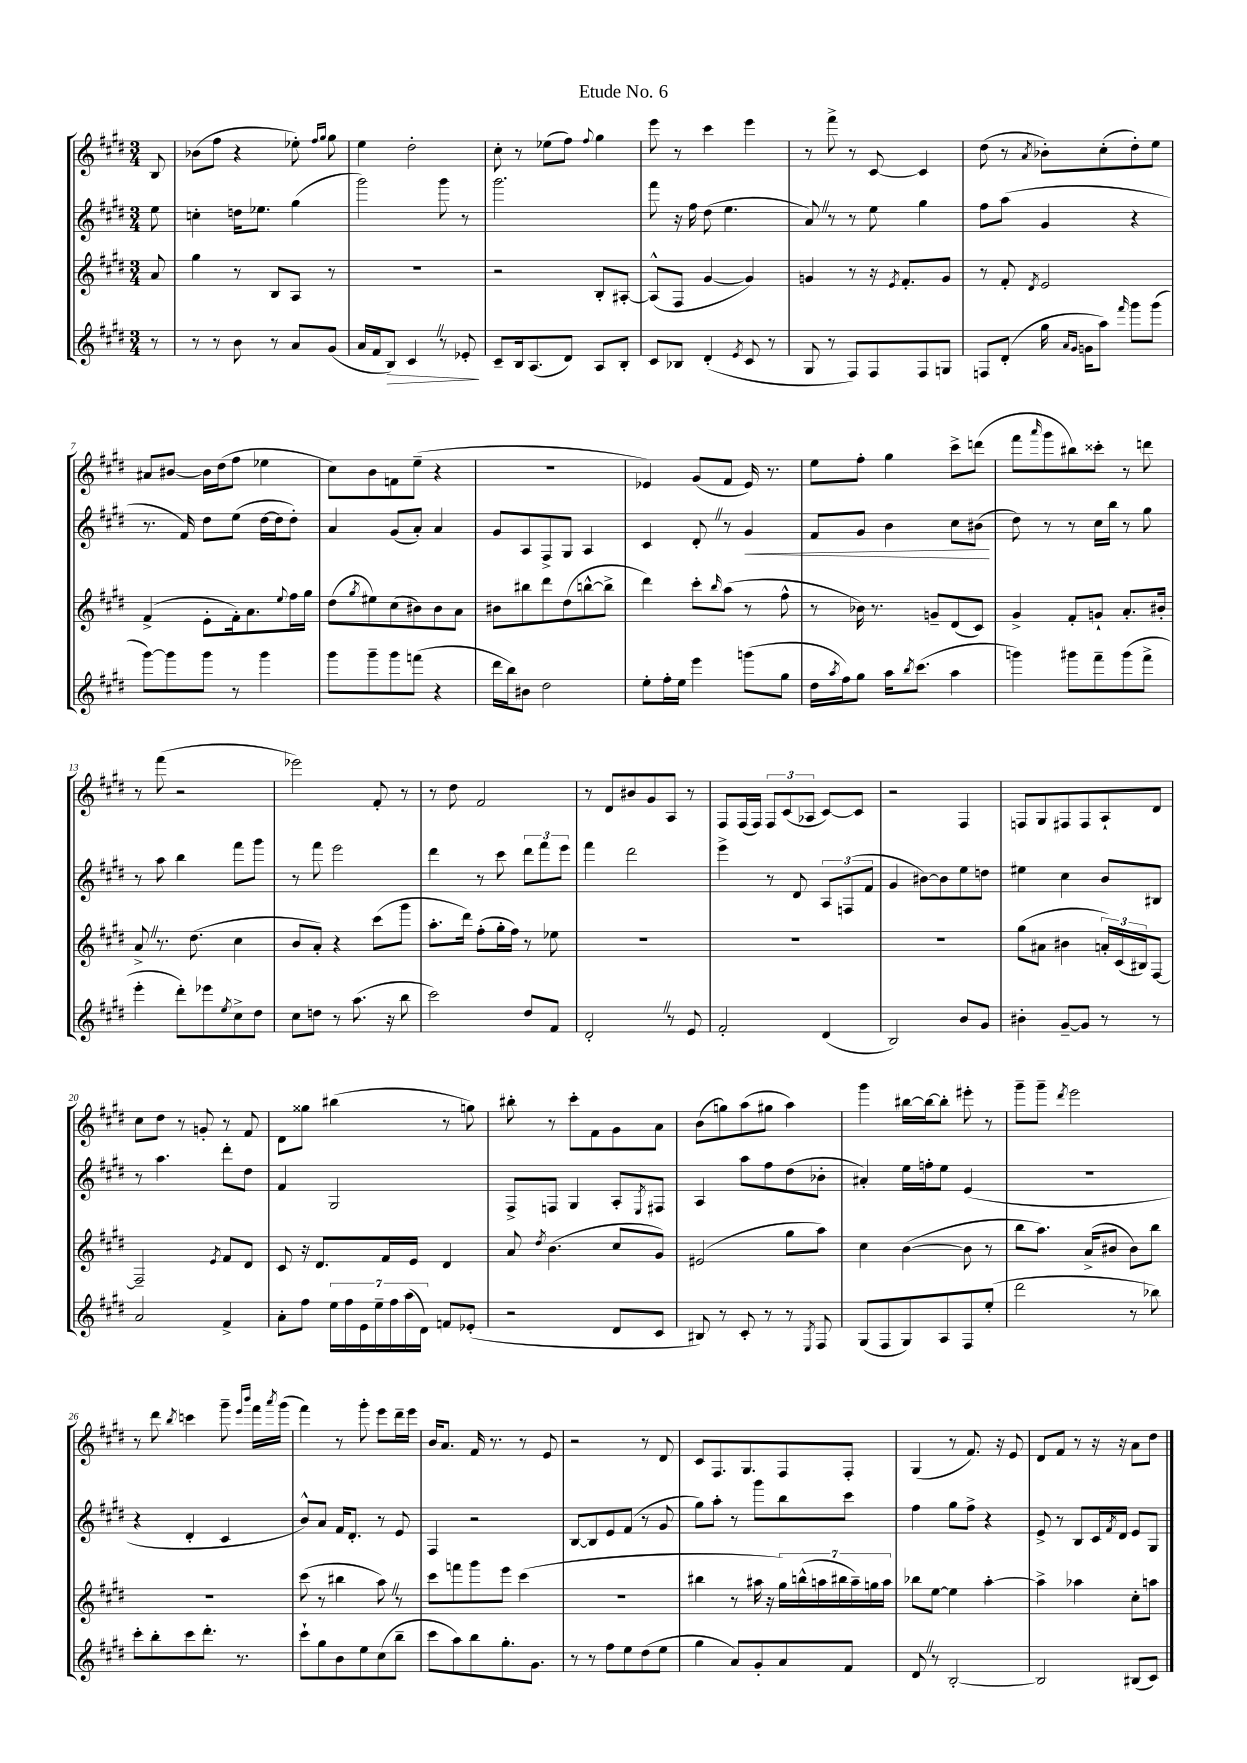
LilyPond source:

\header { title = "Etude No. 6" }
<<
\new StaffGroup <<
\new Staff = "s0" {
    \clef treble \key e \major \numericTimeSignature \time 3/4 \partial 8
    b8 |
    bes'8( fis''8 r4 ees''8-.) \grace { fis''16 gis''16 } gis''8 |
    e''4 dis''2-. |
    cis''8-. r8 ees''8( fis''8) \appoggiatura { fis''8 } gis''4 |
    e'''8 r8 cis'''4 e'''4 |
    r8 fis'''8-> r8 cis'8~ cis'4 |
    dis''8( r8 \acciaccatura { a'8 } bes'8-.) cis''8-.( dis''8-.) e''8 |
    ais'8 bis'8~ bis'16 dis''16( fis''8 ees''4 |
    cis''8) b'8 f'8 e''8--( r4 |
    R2. |
    ees'4) gis'8( fis'8 ees'16) r8. |
    e''8 fis''8-. gis''4 cis'''8-> d'''8( |
    fis'''8 \grace { a'''16 } gis'''8 bis''8) cisis'''8-. r8 d'''8 |
    r8 fis'''8( r2 |
    ees'''2) fis'8-. r8 |
    r8 dis''8 fis'2 |
    r8 dis'8 bis'8 gis'8 a8 r8 |
    fis8 fis16( fis16) \tuplet 3/2 { fis8 cis'8( aes8 } cis'8~) cis'8 |
    r2 fis4 |
    f8 gis8 fis8 fis8 a8-! dis'8 |
    cis''8 dis''8 r8 g'8-. r8 fis'8 |
    dis'8 gisis''8 bis''4( r8 g''8) |
    bis''8-. r8 cis'''8-. fis'8 gis'8 a'8 |
    b'8( g''8) a''8( gis''8 a''4) |
    gis'''4 bis''16~ bis''16~ bis''8-. eis'''8-. r8 |
    gis'''8-- gis'''8-- \acciaccatura { dis'''8 } e'''2 |
    r8 dis'''8 \acciaccatura { b''8 } c'''4 gis'''8-- \grace { e'''16 b'''16 } fis'''16 \acciaccatura { a'''8 } gis'''16( |
    fis'''4) r8 gis'''8-. e'''8 dis'''16-- e'''16 |
    b'16 a'8. fis'16 r8. r8 e'8 |
    r2 r8 dis'8 |
    cis'8 fis8. gis8. fis8 fis8-. |
    gis4( r8 fis'8.) r16 e'8 |
    dis'8 fis'8 r8 r16 r16 a'8 dis''8 \bar "|." |
}
\new Staff = "s1" {
    \clef treble \key e \major \numericTimeSignature \time 3/4 \partial 8
    e''8 |
    c''4-. d''16 ees''8. gis''4( |
    gis'''2) gis'''8 r8 |
    gis'''2. |
    fis'''8 r16 fis''16 dis''8( e''4. |
    a'8) \once \override BreathingSign.text = \markup { \musicglyph "scripts.caesura.straight" } \breathe r8 r8 e''8 gis''4 |
    fis''8 a''8( gis'4 r4 |
    r8. fis'16) dis''8 e''8( dis''16~ dis''16 dis''8-.) |
    a'4 gis'8( a'8-.) a'4 |
    gis'8 a8 fis8-> gis8 a4 |
    cis'4 dis'8-. \once \override BreathingSign.text = \markup { \musicglyph "scripts.caesura.straight" } \breathe r8 gis'4\< |
    fis'8 gis'8 b'4 cis''8 bis'8\!( |
    dis''8) r8 r8 cis''16 b''16 r8 gis''8 |
    r8 a''8 b''4 fis'''8 gis'''8 |
    r8 fis'''8 e'''2 |
    dis'''4 r8 cis'''8 \tuplet 3/2 { dis'''8 fis'''8 e'''8 } |
    fis'''4 dis'''2 |
    e'''4-> r8 dis'8 \tuplet 3/2 { a8 f8( fis'8 } |
    gis'4 bis'8~) bis'8 e''8 d''8 |
    eis''4 cis''4 b'8 bis8 |
    r8 a''4. dis'''8-. dis''8 |
    fis'4 gis2 |
    fis8-> f8 gis4 a8-. \acciaccatura { e8 } fis8 |
    a4 a''8 fis''8 dis''8( bes'8-. |
    ais'4-.) e''16 f''16-. e''8 e'4( |
    R2. |
    r4 dis'4-. cis'4 |
    b'8-^) a'8 fis'16 dis'8.-. r8 e'8 |
    fis4 r2 |
    b8~ b8 e'8 fis'8( r8 gis'8 |
    gis''8) a''8-. r8 gis'''8 b''8 cis'''8 |
    fis''4 gis''8 fis''8-> r4 |
    e'8-> r8 b8 cis'16 \acciaccatura { fis'8 } dis'16 e'8 gis8 \bar "|." |
}
\new Staff = "s2" {
    \clef treble \key e \major \numericTimeSignature \time 3/4 \partial 8
    a'8 |
    gis''4 r8 b8 a8 r8 |
    R2. |
    r2 b8-. ais8~-. |
    ais8-^( fis8 gis'4~ gis'4) |
    g'4 r8 r16 \acciaccatura { e'8 } fis'8.-. g'8 |
    r8 fis'8-. \acciaccatura { dis'8 } e'2 |
    fis'4->( e'8-. fis'16-.) a'8. \appoggiatura { e''8 } fis''16 gis''16 |
    dis''8( \acciaccatura { gis''8 } eis''8) cis''8( bis'8) bis'8 a'8 |
    bis'8 bis''8 dis'''8 dis''8( b''8~-^ b''8-> |
    dis'''4) cis'''8-. \grace { b''16 } a''8( r8 fis''8-^ |
    r8 bes'16) r8. g'8-- dis'8( cis'8) |
    gis'4-> fis'8-. g'8-! a'8.-. bis'16-. |
    a'8-> \once \override BreathingSign.text = \markup { \musicglyph "scripts.caesura.straight" } \breathe r8. dis''8.( cis''4 |
    b'8 a'8-.) r4 cis'''8( gis'''8 |
    a''8.-. dis'''16) fis''8-.( gis''16-. fis''16) r8 ees''8 |
    R2. |
    R2. |
    R2. |
    gis''8( ais'8 bis'4 \tuplet 3/2 { a'16-.) cis'16( bis16) } fis8~ |
    fis2-- \acciaccatura { e'8 } fis'8 dis'8 |
    cis'8 r16 dis'8. fis'16 e'16 dis'4 |
    a'8 \acciaccatura { dis''8 } b'4.( cis''8 gis'8) |
    eis'2( gis''8 a''8) |
    cis''4 b'4~( b'8 r8 |
    b''8 a''8.) a'16->( bis'8 bis'8) b''8 |
    R2. |
    cis'''8( r8 bis''4 a''8) \once \override BreathingSign.text = \markup { \musicglyph "scripts.caesura.straight" } \breathe r8 |
    cis'''8 f'''8 gis'''8 e'''8 cis'''4( |
    R2. |
    bis''4 r8 ais''16 r16 \tuplet 7/4 { gis''16) b''16-^( a''16 bis''16 a''16--) g''16 a''16 } |
    bes''8 e''8~ e''4 a''4~-. |
    a''4-> aes''4 cis''8-. a''8 \bar "|." |
}
\new Staff = "s3" {
    \clef treble \key e \major \numericTimeSignature \time 3/4 \partial 8
    r8 |
    r8 r8 b'8 r8 a'8 gis'8( |
    a'16 fis'16 b8\>) cis'4 \once \override BreathingSign.text = \markup { \musicglyph "scripts.caesura.straight" } \breathe r8 ees'8-.\! |
    cis'8-- b16 a8.( dis'8) a8 b8-. |
    cis'8 bes8 dis'4-.( \acciaccatura { e'8 } cis'8 r8 |
    gis8 r8 fis8) fis8 fis8 g8 |
    f8 dis'8-.( gis''16 \grace { a'16 gis'16 } g'16 a''8) \grace { fis'''16 } gis'''8 gis'''8( |
    gis'''8~) gis'''8 gis'''8 r8 gis'''4 |
    gis'''8 gis'''8-- gis'''8 f'''8( r4 |
    dis'''16 b''16) bis'8 dis''2 |
    e''8-. fis''16-. e''16 e'''4 g'''8( gis''8 |
    dis''16 \acciaccatura { a''8 } fis''16) gis''8 a''16 \acciaccatura { b''8 } cis'''8.( a''4 |
    g'''4) gis'''8 fis'''8-- gis'''8( fis'''8-> |
    e'''4-. dis'''8-.) ees'''8 \acciaccatura { e''8 } cis''8-> dis''8 |
    cis''8 d''8 r8 a''8.( r16 b''8 |
    cis'''2) dis''8 fis'8 |
    dis'2-. \once \override BreathingSign.text = \markup { \musicglyph "scripts.caesura.straight" } \breathe r8 e'8 |
    fis'2-. dis'4( |
    b2) b'8 gis'8 |
    bis'4-. gis'8~-- gis'8 r8 r8 |
    a'2 fis'4-> |
    a'8-. fis''8 \tuplet 7/4 { e''16 fis''16 e'16 e''16-- fis''16 a''16( dis'16) } f'8 ees'8-.( |
    r2 dis'8 cis'8 |
    bis8) r8 cis'8-. r8 r8 \acciaccatura { e8 } fis8 |
    gis8( fis8 gis8) a8 fis8 e''8-.( |
    dis'''2 r8 bes''8) |
    cis'''8-. b''8-. cis'''8 dis'''8.-. r8. |
    cis'''8-! gis''8 b'8 e''8 cis''8( b''8-- |
    cis'''8 a''8) b''8 gis''8.-. gis'8. |
    r8 r8 fis''8 e''8 dis''8( e''8 |
    gis''4 a'8) gis'8-. a'8 fis'8 |
    dis'8 \once \override BreathingSign.text = \markup { \musicglyph "scripts.caesura.straight" } \breathe r8 b2~-. |
    b2 bis8( cis'8) \bar "|." |
}
>>
>>
